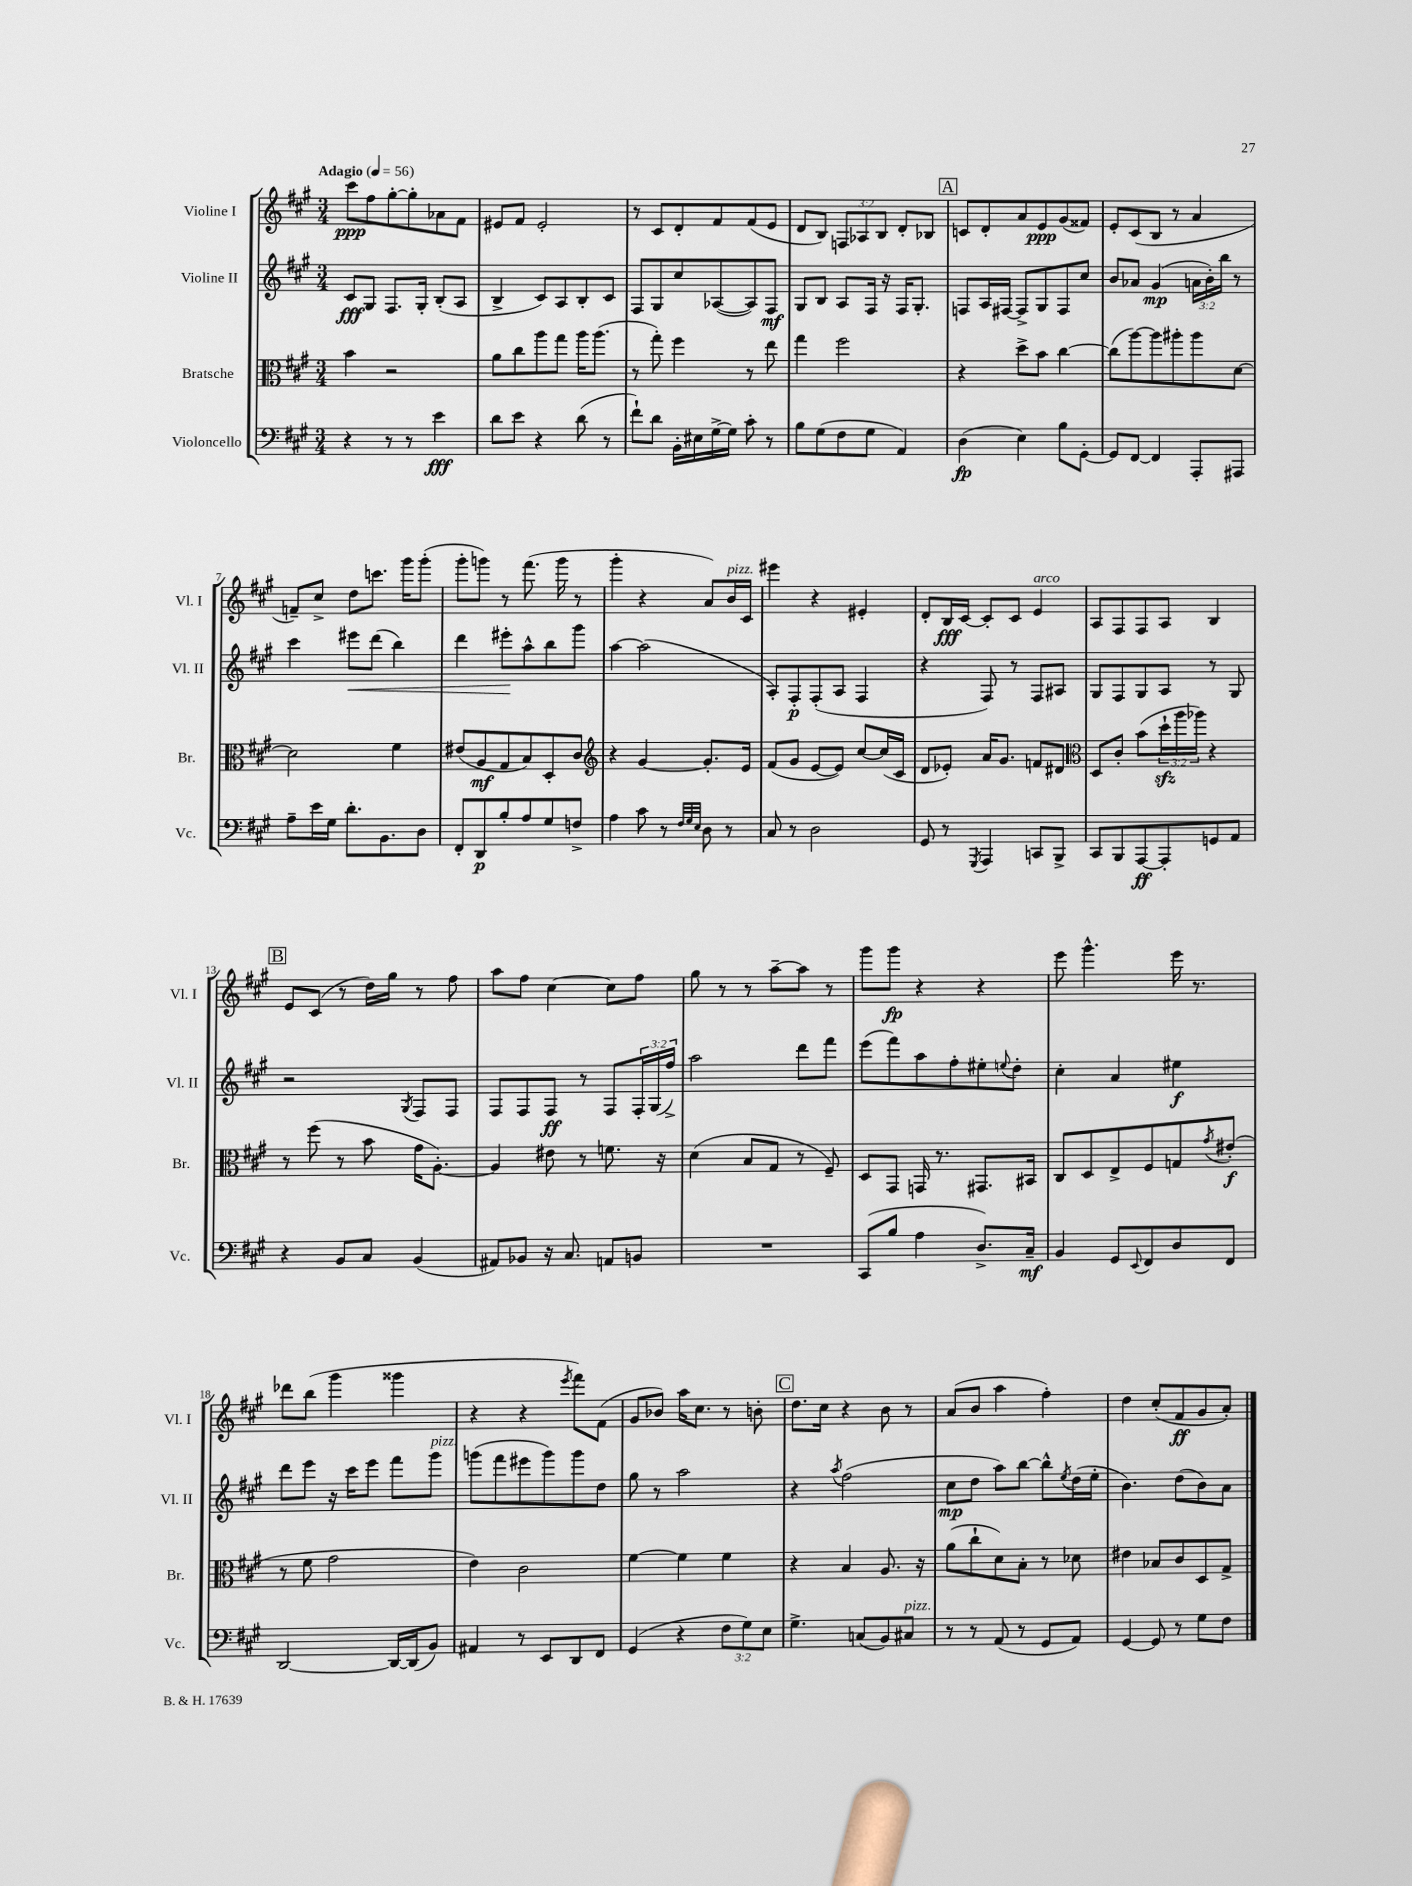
<<
\new StaffGroup <<
\new Staff = "s0" \with { instrumentName = "Violine I" shortInstrumentName = "Vl. I" } {
    \clef treble \key a \major \numericTimeSignature \time 3/4 \override Staff.TupletNumber.text = #tuplet-number::calc-fraction-text \tempo "Adagio" 4 = 56
    cis'''8\ppp fis''8 gis''8~-. gis''8-. aes'8 fis'8 |
    eis'8 fis'8 eis'2-. |
    r8 cis'8 d'8-. fis'8 fis'8( e'8 |
    d'8 b8) \tuplet 3/2 { f8 aes8 b8 } d'8-. bes8 |
    \mark \markup { \box "A" } c'8 d'8-. a'8 e'8\ppp gis'8( fisis'8) |
    e'8-. cis'8( b8 r8 a'4 |
    f'8--) cis''8-> d''8 c'''8. gis'''16 gis'''8-.( |
    gis'''8-. g'''8) r8 fis'''8.( g'''16 r8 |
    gis'''4-. r4 a'8) b'16^\markup { \italic "pizz." } cis'16 |
    eis'''4 r4 eis'4-. |
    d'8-. b16\fff cis'16~ cis'8-. cis'8 e'4^\markup { \italic "arco" } |
    a8 fis8 fis8 a8 b4 |
    \mark \markup { \box "B" } e'8 cis'8( r8 d''16) gis''16 r8 fis''8 |
    a''8 fis''8 cis''4~ cis''8 fis''8 |
    gis''8 r8 r8 a''8~-- a''8 r8 |
    gis'''8 gis'''8\fp r4 r4 |
    e'''8 gis'''4.-^ e'''16 r8. |
    des'''8 b''8( gis'''4 gisis'''4 |
    r4 r4 \acciaccatura { e'''8 } fis'''8) fis'8( |
    gis'8 bes'8) a''16 cis''8. r8 b'8-. |
    \mark \markup { \box "C" } d''8. cis''16 r4 b'8 r8 |
    a'8( b'8 a''4 fis''4-.) |
    d''4 cis''8-.( fis'8\ff gis'8 a'8-.) \bar "|." |
}
\new Staff = "s1" \with { instrumentName = "Violine II" shortInstrumentName = "Vl. II" } {
    \clef treble \key a \major \numericTimeSignature \time 3/4 \override Staff.TupletNumber.text = #tuplet-number::calc-fraction-text
    cis'8\fff gis8 fis8. gis16-. b8-.( a8 |
    b4-> cis'8) a8 b8-. cis'8 |
    fis8 gis8 cis''8 aes8~( aes8) fis8\mf |
    gis8 b8 a8 fis16 r16 fis16 gis8.-. |
    \mark \markup { \box "A" } f8 a16 fis16~ fis8-> gis8 fis8 cis''8 |
    b'8 aes'8 gis'4\mp( \tuplet 3/2 { a'16 b'16-.) b''16 } r8 |
    cis'''4 eis'''8\< d'''8( b''4) |
    d'''4 eis'''8-.\! a''8-^ b''8 gis'''8 |
    a''4~ a''2( |
    a8-.) fis8-.\p fis8-.( a8 fis4 |
    r4 fis8) r8 fis8 ais8 |
    gis8 fis8 gis8 a8 r8 gis8 |
    \mark \markup { \box "B" } r2 \acciaccatura { gis8 } fis8 fis8 |
    fis8 fis8 fis8\ff r8 fis8 \tuplet 3/2 { fis16-. gis16( fis''16->) } |
    a''2 d'''8 fis'''8 |
    e'''8( fis'''8) a''8 fis''8-. eis''8-. \appoggiatura { e''8 } d''8-. |
    cis''4-. a'4 eis''4\f |
    d'''8 e'''8 r16 cis'''16 e'''8 fis'''8 gis'''8^\markup { \italic "pizz." } |
    g'''8( fis'''8 eis'''8 g'''8) g'''8 d''8 |
    gis''8 r8 a''2 |
    \mark \markup { \box "C" } r4 \acciaccatura { a''8 } fis''2( |
    cis''8\mp d''8 a''8) b''8~ b''8-^ \acciaccatura { e''8 } d''16( e''16-. |
    b'4.) d''8( b'8) a'8 \bar "|." |
}
\new Staff = "s2" \with { instrumentName = "Bratsche" shortInstrumentName = "Br." } {
    \clef alto \key a \major \numericTimeSignature \time 3/4 \override Staff.TupletNumber.text = #tuplet-number::calc-fraction-text
    b'4 r2 |
    a'8 cis''8 a''8 gis''8 a''16 a''8.( |
    r8 gis''8-.) fis''4 r8 e''8 |
    gis''4 fis''2 |
    \mark \markup { \box "A" } r4 d''8-> b'8 cis''4~ |
    cis''8( a''8~) a''8 ais''8-. ais''8 d'8~ |
    d'2 fis'4 |
    eis'8( a8\mf gis8 b8) d8-. cis'8 |
    \clef treble r4 gis'4~ gis'8.-. e'16 |
    fis'8( gis'8 e'8~ e'8) cis''8~ cis''16( cis'16 |
    d'8 ees'8-.) a'16 gis'8. f'8 dis'8 |
    \clef alto d8 cis'8-. b'8( \tuplet 3/2 { d''16-!\sfz a''16 aes''16) } r4 |
    \mark \markup { \box "B" } r8 fis''8( r8 b'8 gis'16 a8.~-.) |
    a4 eis'8 r8 f'8. r16 |
    d'4( b8 gis8 r8 fis8--) |
    d8 gis,8 g,16 r8. gis,8. bis,16 |
    cis8 d8 e8-> fis8 g8 \acciaccatura { gis'8 } eis'8-.\f( |
    r8 fis'8 gis'2 |
    e'4) cis'2 |
    fis'4~ fis'4 fis'4 |
    \mark \markup { \box "C" } r4 b4 a8. r16 |
    a'8( cis''8-! d'8) b8-. r8 des'8 |
    eis'4 bes8 cis'8 d8 gis8-> \bar "|." |
}
\new Staff = "s3" \with { instrumentName = "Violoncello" shortInstrumentName = "Vc." } {
    \clef bass \key a \major \numericTimeSignature \time 3/4 \override Staff.TupletNumber.text = #tuplet-number::calc-fraction-text
    r4 r8 r8 e'4\fff |
    d'8 e'8 r4 d'8( r8 |
    fis'8-!) d'8 b,16-. eis16 gis16~-> gis16 cis'8-. r8 |
    b8 gis8( fis8 gis8 a,4) |
    \mark \markup { \box "A" } d4\fp( e4) b8 gis,8~-. |
    gis,8 fis,8~ fis,4 a,,8-. ais,,8 |
    a8-- e'16 gis16 d'8.-. b,8. d8 |
    fis,8-. d,8\p b8-. a8 gis8 f8-> |
    a4 cis'8 r8 \grace { fis32 gis32 e32 } d8 r8 |
    cis8 r8 d2 |
    gis,8 r8 \acciaccatura { gis,,8 } a,,4 c,8 b,,8-> |
    cis,8 b,,8 a,,8~\ff a,,8-. g,8 a,8 |
    \mark \markup { \box "B" } r4 b,8 cis8 b,4( |
    ais,8) bes,8 r16 cis8. a,8 b,8 |
    R2. |
    cis,8( b8 a4 d8.->) cis16--\mf |
    b,4 gis,8 \appoggiatura { e,8 } fis,8 d8 fis,8 |
    d,2~ d,16~ d,16( b,8) |
    ais,4 r8 e,8 d,8 fis,8 |
    gis,4( r4 \tuplet 3/2 { fis8 gis8) e8 } |
    \mark \markup { \box "C" } gis4.-> c8( b,8) cis8^\markup { \italic "pizz." } |
    r8 r8 a,8( r8 gis,8 a,8) |
    gis,4~ gis,8 r8 gis8 fis8 \bar "|." |
}
>>
>>
